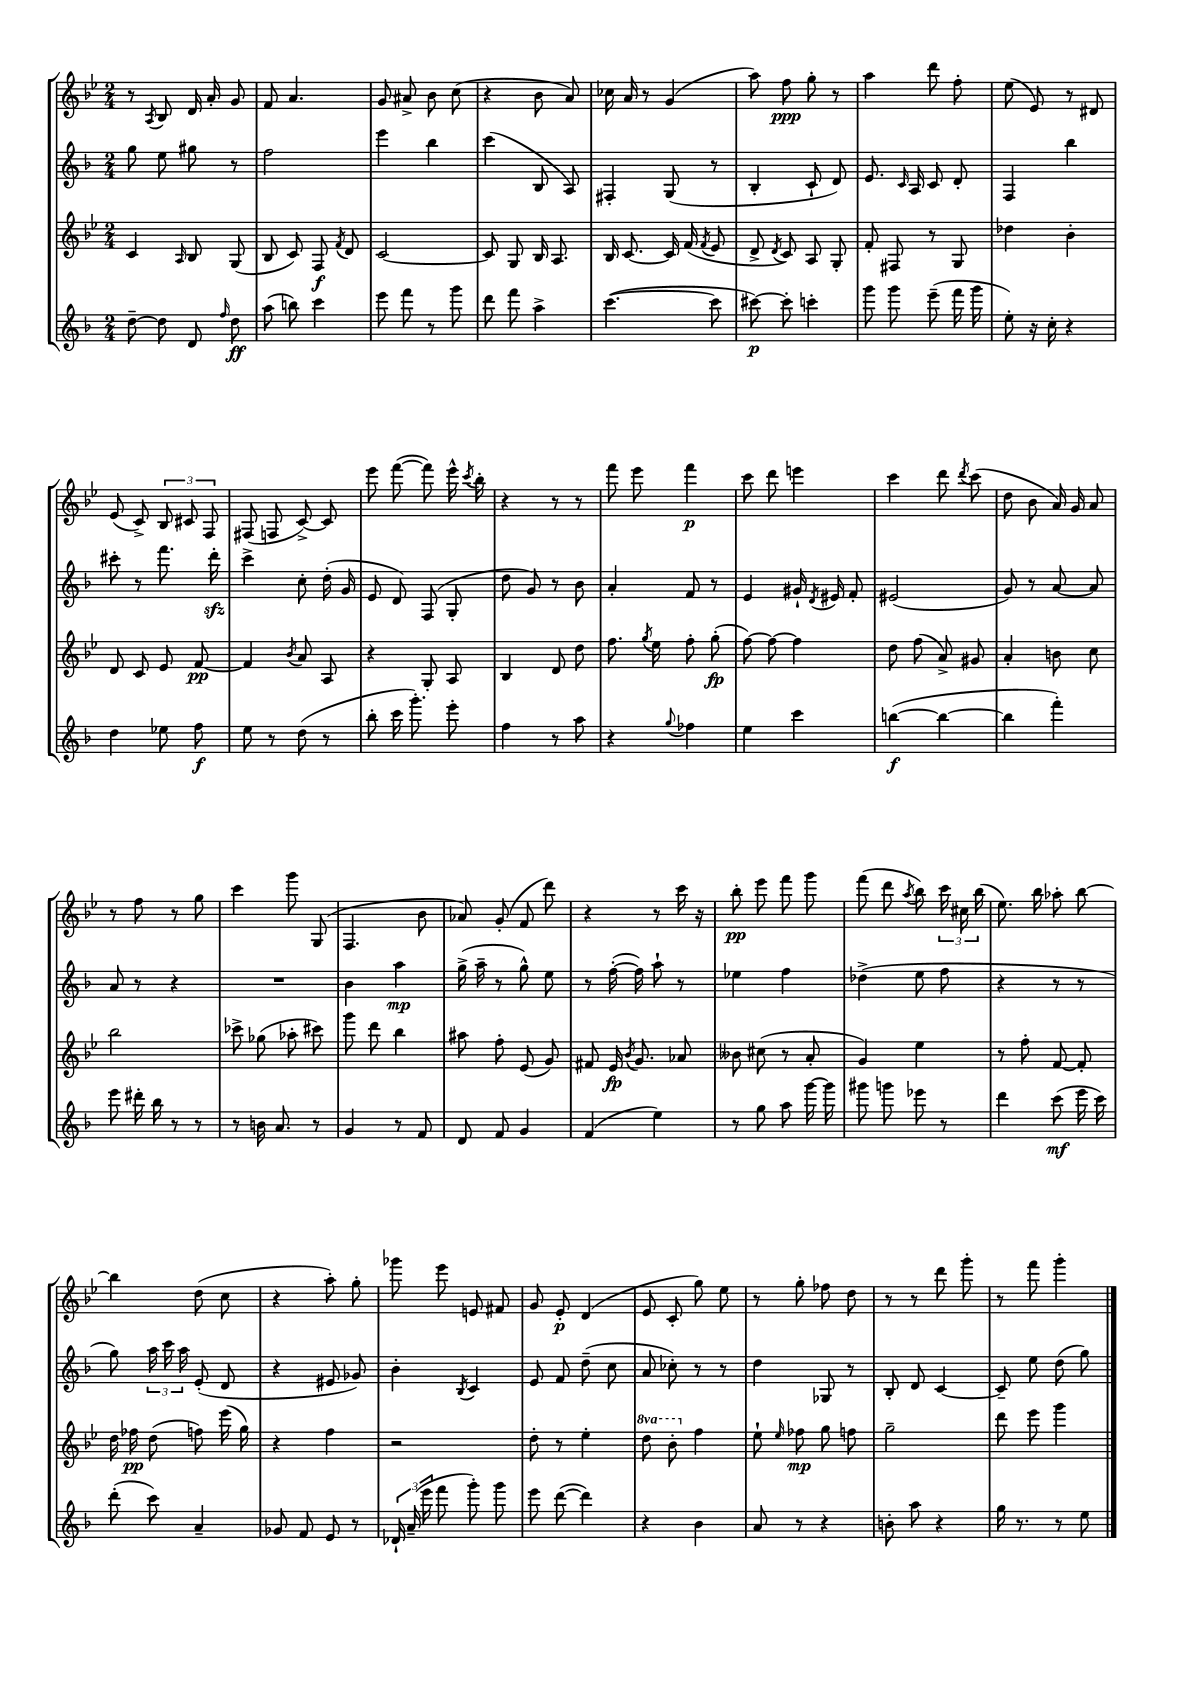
<<
\new StaffGroup <<
\new Staff = "s0" {
    \clef treble \key bes \major \numericTimeSignature \time 2/4
    \autoBeamOff r8 \acciaccatura { a8 } bes8 d'16 a'16-. g'8 |
    f'8 a'4. |
    g'8 ais'8-> bes'8 c''8( |
    r4 bes'8 a'8) |
    ces''16 a'16 r8 g'4( |
    a''8) f''8\ppp g''8-. r8 |
    a''4 d'''8 f''8-. |
    ees''8( ees'8) r8 dis'8 |
    ees'8( c'8->) \tuplet 3/2 { bes8 cis'8 f8 } |
    fis8( f8 c'8~->) c'8 |
    ees'''8 f'''8~( f'''8) ees'''16-^ \acciaccatura { c'''8 } bes''16-. |
    r4 r8 r8 |
    f'''8 ees'''8 f'''4\p |
    c'''8 d'''8 e'''4 |
    c'''4 d'''8 \acciaccatura { d'''8 } c'''8( |
    d''8 bes'8 a'16) g'16 a'8 |
    r8 f''8 r8 g''8 |
    c'''4 g'''8 g8( |
    f4. bes'8 |
    aes'8) g'8-.( f'8 d'''8) |
    r4 r8 c'''16 r16 |
    bes''8-.\pp ees'''8 f'''8 g'''8 |
    f'''8( d'''8 \acciaccatura { a''8 } bes''8) \tuplet 3/2 { c'''16 cis''16 bes''16( } |
    ees''8.) bes''16 aes''8-. bes''8~ |
    bes''4 d''8( c''8 |
    r4 a''8-.) g''8-. |
    ges'''8 ees'''8 e'8 fis'8 |
    g'8 ees'8-.\p d'4( |
    ees'8 c'8-. g''8) ees''8 |
    r8 g''8-. fes''8 d''8 |
    r8 r8 d'''8 g'''8-. |
    r8 f'''8 g'''4-. \bar "|." |
}
\new Staff = "s1" {
    \clef treble \key f \major \numericTimeSignature \time 2/4
    \autoBeamOff g''8 e''8 gis''8 r8 |
    f''2 |
    e'''4 bes''4 |
    c'''4( bes8 a8) |
    fis4-. g8( r8 |
    bes4-. c'8-! d'8) |
    e'8. \grace { c'16 } a16 c'8 d'8-. |
    f4 bes''4 |
    cis'''8-. r8 f'''8. d'''16-.\sfz |
    c'''4-> c''8-. d''16-.( g'16 |
    e'8 d'8) f8( g8-. |
    d''8 g'8) r8 bes'8 |
    a'4-. f'8 r8 |
    e'4 gis'16-! \acciaccatura { d'8 } eis'16 f'8-. |
    eis'2( |
    g'8) r8 a'8~ a'8 |
    a'8 r8 r4 |
    R2 |
    bes'4 a''4\mp |
    g''16->( a''16-- r8 g''8-^) e''8 |
    r8 f''16~-.( f''16) a''8-! r8 |
    ees''4 f''4 |
    des''4->( e''8 f''8 |
    r4 r8 r8 |
    g''8) \tuplet 3/2 { a''16 c'''16 a''16 } e'8-.( d'8 |
    r4 eis'8 ges'8) |
    bes'4-. \acciaccatura { bes8 } c'4 |
    e'8 f'8 d''8--( c''8 |
    a'8 ces''8-.) r8 r8 |
    d''4 ges8 r8 |
    bes8-. d'8 c'4~ |
    c'8-- e''8 d''8( g''8) \bar "|." |
}
\new Staff = "s2" {
    \clef treble \key bes \major \numericTimeSignature \time 2/4 \set Staff.ottavationMarkups = #ottavation-simple-ordinals
    \autoBeamOff c'4 \grace { a16 } bes8 g8( |
    bes8 c'8) f8\f \acciaccatura { f'8 } d'8 |
    c'2~ |
    c'8 g8 bes16 a8. |
    bes16 c'8.~ c'16 f'16( \acciaccatura { f'8 } ees'8 |
    d'8-> \acciaccatura { d'8 } c'8) a8 g8-. |
    f'8-. fis8 r8 g8 |
    des''4 bes'4-. |
    d'8 c'8 ees'8 f'8~\pp |
    f'4 \acciaccatura { bes'8 } a'8 a8 |
    r4 g8-. a8 |
    bes4 d'8 d''8 |
    f''8. \acciaccatura { g''8 } ees''16 f''8-. g''8-.\fp( |
    f''8~) f''8~ f''4 |
    d''8 f''8( a'8->) gis'8 |
    a'4-. b'8 c''8 |
    bes''2 |
    ces'''8-> ges''8( aes''8-. cis'''8) |
    g'''8 d'''8 bes''4 |
    ais''8 f''8-. ees'8( g'8) |
    fis'8 ees'16\fp \acciaccatura { bes'8 } g'8. aes'8 |
    beses'8 cis''8( r8 a'8-. |
    g'4) ees''4 |
    r8 f''8-. f'8~ f'8-. |
    d''16 fes''16\pp d''8( f''8) ees'''16( g''16) |
    r4 f''4 |
    r2 |
    d''8-. r8 ees''4-. |
    \ottava #1 d'''8 bes''8-. \ottava #0 f''4 |
    ees''8-! \grace { ees''16 } fes''8\mp g''8 f''8 |
    g''2-- |
    d'''8 ees'''8 g'''4 \bar "|." |
}
\new Staff = "s3" {
    \clef treble \key f \major \numericTimeSignature \time 2/4
    \autoBeamOff d''8~-- d''8 d'8 \grace { f''16 } d''8\ff |
    a''8( b''8) c'''4 |
    e'''8 f'''8 r8 g'''8 |
    d'''8 f'''8 a''4-> |
    c'''4.~( c'''8 |
    cis'''8~\p) cis'''8-. c'''4-. |
    g'''8 g'''8 e'''8--( f'''16 g'''16 |
    e''8-.) r16 c''16-. r4 |
    d''4 ees''8 f''8\f |
    e''8 r8 d''8( r8 |
    bes''8-. c'''16 g'''8.-.) e'''8-. |
    f''4 r8 a''8 |
    r4 \appoggiatura { g''8 } fes''4 |
    e''4 c'''4 |
    b''4~\f( b''4~ |
    b''4 f'''4-.) |
    e'''8 dis'''16-. bes''16 r8 r8 |
    r8 b'16 a'8. r8 |
    g'4 r8 f'8 |
    d'8 f'8 g'4 |
    f'4( e''4) |
    r8 g''8 a''8 g'''16~ g'''16 |
    gis'''8 g'''8 ees'''8 r8 |
    d'''4 c'''8\mf( e'''16 c'''16) |
    d'''8-.( c'''8) a'4-- |
    ges'8 f'8 e'8 r8 |
    \tuplet 3/2 { des'16-! a'16--( e'''16 } f'''8 g'''8-.) g'''8 |
    e'''8 d'''8~( d'''4) |
    r4 bes'4 |
    a'8 r8 r4 |
    b'8-. a''8 r4 |
    g''16 r8. r8 e''8 \bar "|." |
}
>>
>>
\layout { \context { \Score \remove "Bar_number_engraver" } }
